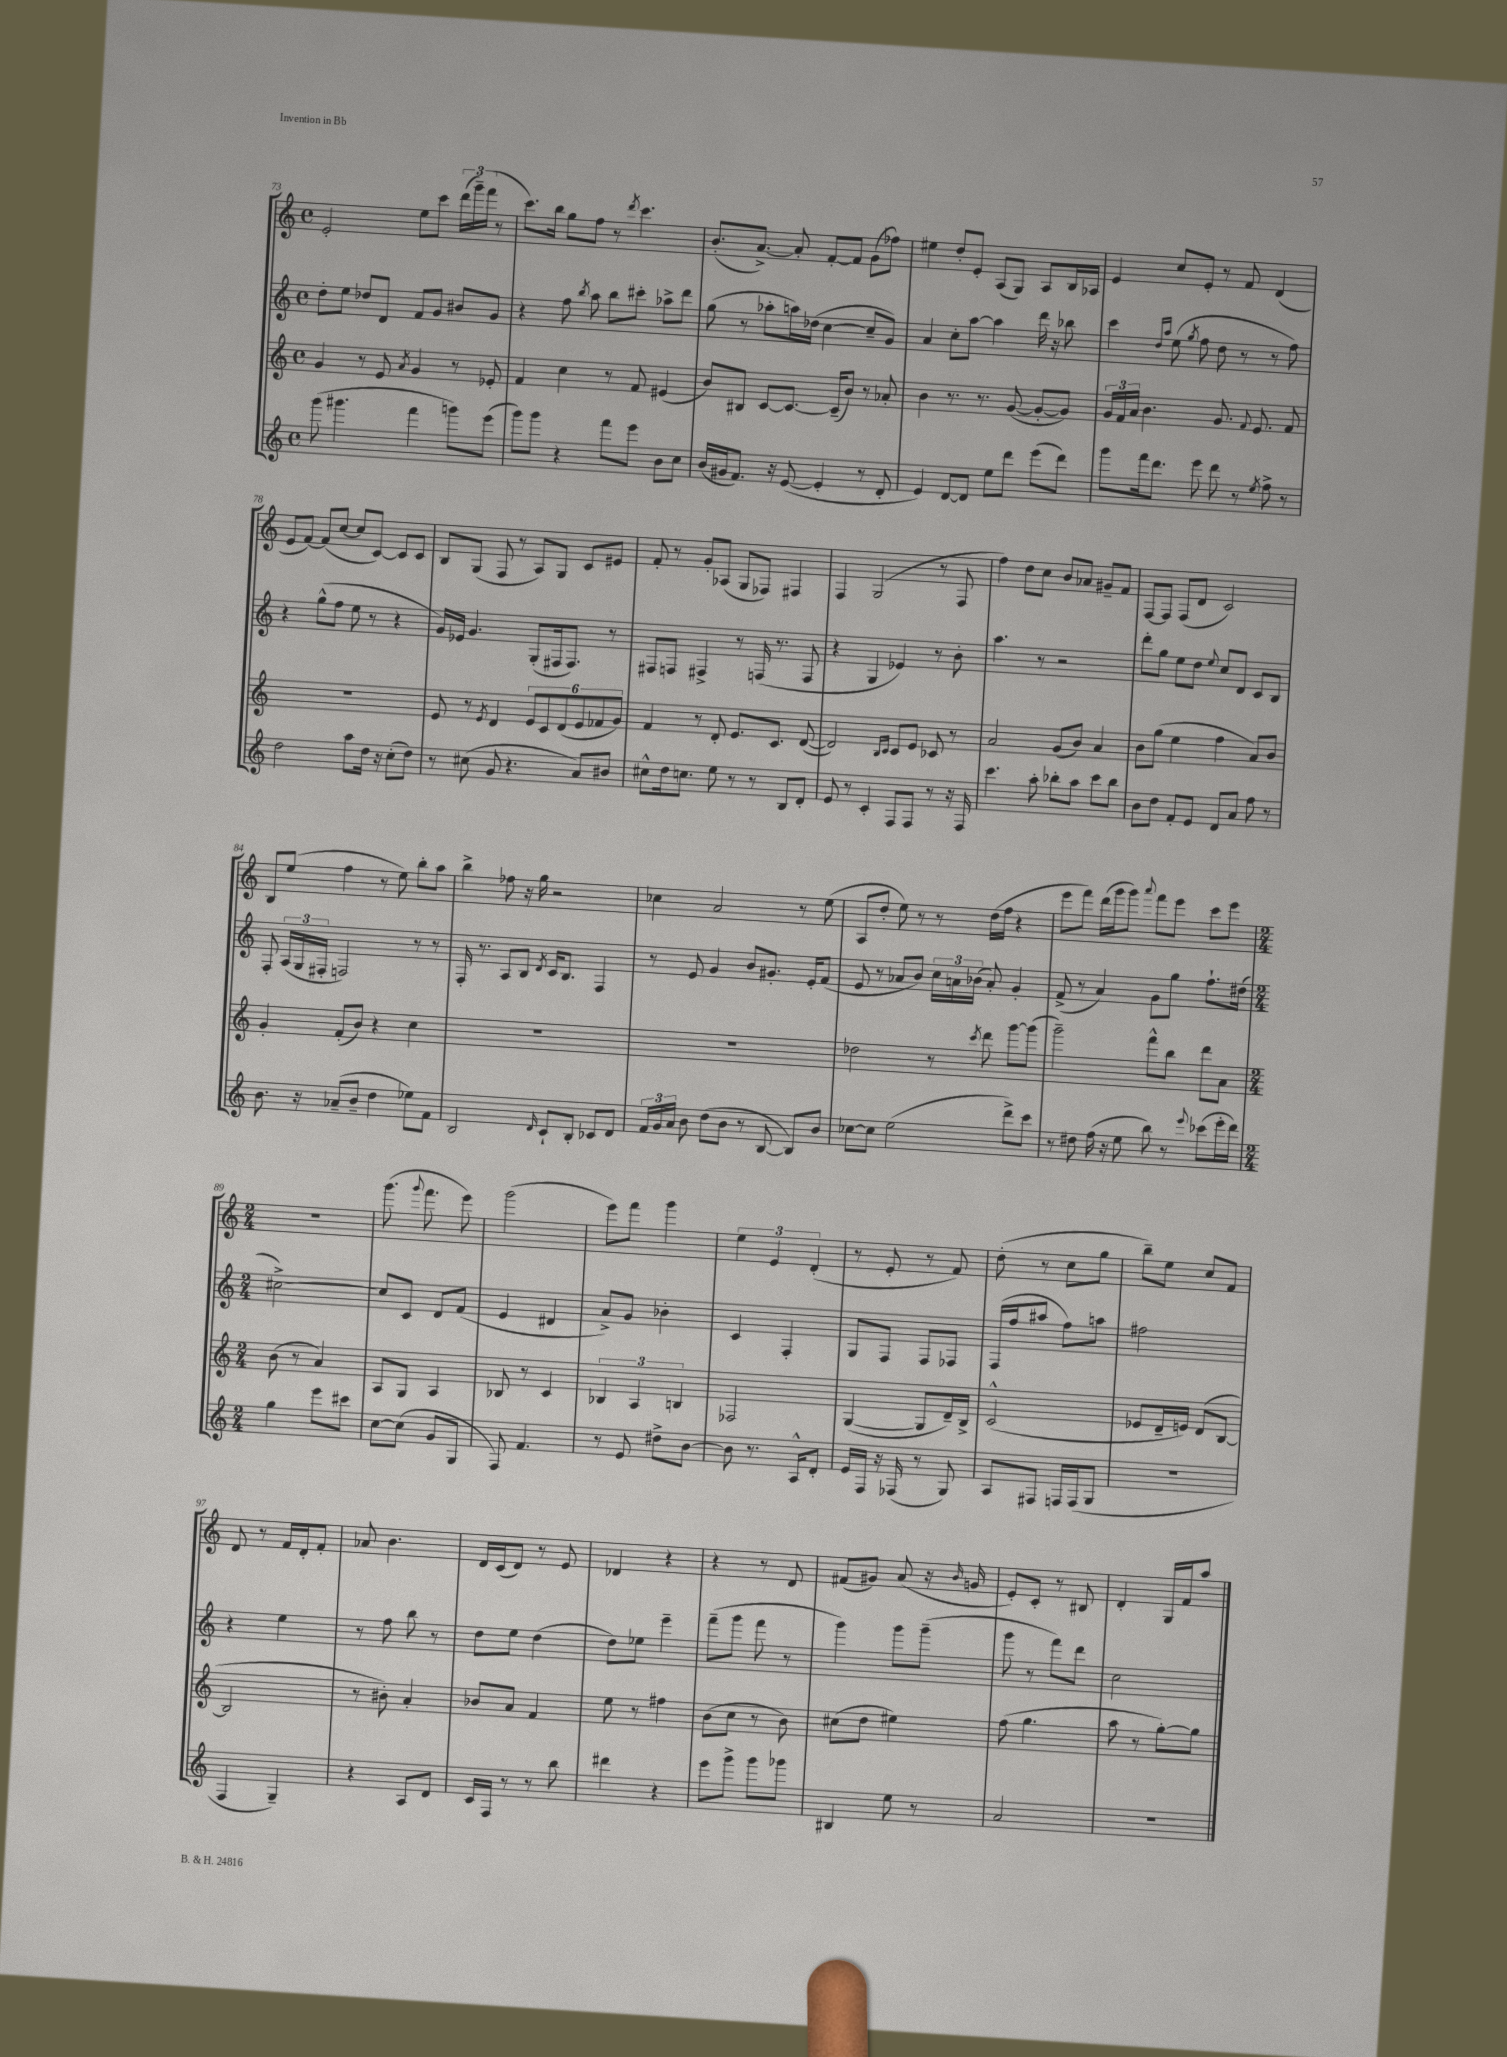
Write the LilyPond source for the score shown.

<<
\new StaffGroup <<
\new Staff = "s0" {
    \clef treble \key c \major \defaultTimeSignature \time 4/4
    \autoBeamOff e'2-. e''8[ c'''8] \tuplet 3/2 { d'''16[( g'''16--) f'''16]( } r8 |
    c'''8.[) b''16] g''8[ f''8] r8 \acciaccatura { d'''8 } c'''4. |
    b'8.[-.( a'8.]~->) a'8-. f'8[~-. f'8] g'8[( fes''8]) |
    eis''4 d''8[-. e'8]-. a8[( g8]) a8[ b16 aes16] |
    e'4 c''8[ e'8]-. r8 f'8 d'4( |
    e'8[ f'8]~) f'8[( c''8]~ c''8[ c'8]~) c'8[ c'8] |
    b8[ g8]( f8 r8 a8[) g8] c'8[ eis'8] |
    f'8-. r8 g'8[-. aes8]( g8[ fes8]) fis4 |
    f4 g2( r8 f8 |
    f''4) d''8[ c''8] b'8[ aes'8] gis'8[-- f'8] |
    f8[~ f8] f8[( d'8] c'2) |
    b8[ e''8]( f''4 r8 e''8) b''8[-. a''8] |
    b''4-> fes''8 r16 g''16 r2 |
    ces''4 a'2 r8 e''8( |
    a8[ d''8]-. e''8) r8 r8 d''16[( f''16] r4 |
    e'''8[ f'''8]) d'''16[( g'''16 g'''8]) \appoggiatura { a'''8 } f'''8[ e'''8] c'''8[ e'''8] |
    \numericTimeSignature \time 2/4 R2 |
    g'''8.( \appoggiatura { g'''8 } f'''8. e'''8) |
    g'''2( |
    e'''8[) f'''8] g'''4 |
    \tuplet 3/2 { e''4 e'4 d'4-.( } |
    r8 e'8-. r8 f'8) |
    d''8-.( r8 c''8[ g''8] |
    b''8[--) e''8] c''8[ f'8] |
    d'8 r8 f'16[ d'16-. f'8]-. |
    aes'8 b'4. |
    d'16[ c'16( d'8]) r8 e'8 |
    des'4 r4 |
    r4 r8 d'8 |
    fis'8[( gis'8]) a'8( r16 \grace { b'16 } g'16 |
    e'8[-.) c'8]-. r8 bis8 |
    d'4-. g16[ f'16 a''8] \bar "|." |
}
\new Staff = "s1" {
    \clef treble \key c \major \defaultTimeSignature \time 4/4
    \autoBeamOff d''8[-. e''8] des''8[ d'8] f'8[ g'8] bis'8[ g'8] |
    r4 f''8 \acciaccatura { b''8 } a''8 b''8[ cis'''8]-. aes''8[-> d'''8] |
    g''8( r8 aes''8[-. a''16) des''16]( c''4~ c''8[-- g'8]) |
    a'4 c''8[-. a''8]~ a''4 d'''16 r16 bes''8 |
    c'''4 \grace { d''16[ a''16] } e''8( \acciaccatura { g''8 } f''8 d''8 r8 r8 f''8) |
    r4 g''8[-^( f''8] e''8 r8 r4 |
    g'16[) ees'16] g'4. g8[-.( fis16 fis8.]) r8 |
    fis8[ f8] fis4-> r8 f16( r8. f8 |
    r4 g4 ees'4) r8 b'8-. |
    a''4. r8 r2 |
    d'''8[-. g''8] e''8[ d''8] \appoggiatura { e''8 } c''8[ d'8] c'8[ b8] |
    f8-. \tuplet 3/2 { a16[( g16 fis16]-. } f2) r8 r8 |
    f16-. r8. a8[ b8] \acciaccatura { d'8 } c'16[ b8.] f4 |
    r8 e'8 g'4 b'8[ gis'8.]-. e'16[-. f'8]( |
    e'8 r8 aes'8[ b'8]) \tuplet 3/2 { c''16[ a'16 bes'16]( } a'8-.) g'4-. |
    f'8->( r8 a'4) g'8[ g''8] f''8.[-! dis''16]( |
    \numericTimeSignature \time 2/4 cis''2~->) |
    cis''8[ c'8] d'8[ f'8]( |
    e'4 dis'4 |
    a'8[->) g'8] bes'4-. |
    c'4 f4-. |
    g8[ f8] f8[ fes8] |
    f16[( f''16 ais''8] f''8[) a''8] |
    fis''2 |
    r4 e''4 |
    r8 f''8 b''8 r8 |
    d''8[ e''8] d''4( |
    d''8[) ees''8] e'''4-- |
    f'''8[--( g'''8] f'''8 r8 |
    g'''4) g'''8[ g'''8]--( |
    g'''8 r8 f'''8[) d'''8] |
    c''2 \bar "|." |
}
\new Staff = "s2" {
    \clef treble \key c \major \defaultTimeSignature \time 4/4
    \autoBeamOff g'4 r8 e'8 \acciaccatura { a'8 } g'4 r8 ees'8-. |
    f'4 c''4 r8 f'8 eis'4( |
    b'8[) bis8] c'8[~ c'8.]~ c'16[--( b'8]) r8 aes'8-. |
    b'4 r8. r8. g'8~( g'8[~-. g'8]) |
    \tuplet 3/2 { g'16[ f'16 a'16] } b'4. g'8. \appoggiatura { f'8 } e'8. f'8 |
    R1 |
    e'8 r8 \acciaccatura { e'8 } d'4 \tuplet 6/4 { e'8[ c'8 d'8( e'8 fes'8 g'8]) } |
    f'4 r8 d'8-. e'8.[ c'8.] d'8~( |
    d'2) \grace { b16[ c'16] } c'8[ e'8] ces'8 r8 |
    a'2 g'8[( b'8]) a'4 |
    b'8[ g''8]( e''4 f''4 a'8[) b'8] |
    g'4-. f'8[-.( b'8]) r4 c''4 |
    R1 |
    R1 |
    des''2 r8 \acciaccatura { c'''8 } d'''8 g'''8[~ g'''8]( |
    g'''2--) f'''8[-^ b''8] d'''8[ a'8] |
    \numericTimeSignature \time 2/4 b'8( r8 a'4) |
    a8[ g8] a4 |
    bes8 r8 c'4 |
    \tuplet 3/2 { bes4 a4 b4 } |
    fes2 |
    g4~( g8[ d'16--) b16]-> |
    c'2-^( |
    ees'8[ d'16-- e'16]) d'8[( b8]~ |
    b2 |
    r8 bis'8-.) a'4-. |
    bes'8[ a'8] f'4 |
    e''8 r8 fis''4 |
    b'8[( c''8] r8 b'8) |
    cis''8[( d''8] eis''4) |
    f''8( g''4. |
    a''8 r8 g''8[~-.) g''8] \bar "|." |
}
\new Staff = "s3" {
    \clef treble \key c \major \defaultTimeSignature \time 4/4
    \autoBeamOff g'''8( gis'''4. f'''4 g'''8[) e'''8]( |
    g'''8[) g'''8] r4 f'''8[ e'''8] b'8[ c''8] |
    b'16[( gis'16 f'8.]) r16 e'8~( e'4-. r8 d'8-. |
    e'4) d'8[~ d'8] e''8[ d'''8] e'''8[( d'''8]) |
    g'''8[ f'''16 d'''8.] e'''8 d'''8 r8 \acciaccatura { e''8 } f''8-> r8 |
    d''2 a''8[ d''16] r16 c''8[-.( d''8]) |
    r8 cis''8( g'8 r4. a'8[) bis'8] |
    cis''8[-^ d''16 c''8.] e''8 r8 r8 b8[ d'8]-. |
    e'8 r8 c'4-. f8[ f8] r8 r16 f16 |
    c'''4. a''8-. bes''8[-. a''8] c'''8[ bes''8] |
    b'8[ d''8] f'8[-. e'8] d'8[ a'8] f''8 r8 |
    b'8. r16 aes'8[--( b'8]-- d''4 ees''8[) f'8] |
    b2 \grace { d'16 } c'8[-! b8]-. ces'8[ d'8] |
    \tuplet 3/2 { f'16[ g'16 a'16] } b'8 d''8[( b'8] r8 b8~ b8[) b'8] |
    ces''8[~ ces''8] e''2( d'''8[->) c'''8] |
    r8 dis''8 f''16( r16 e''8 b''8) r8 \appoggiatura { e'''8 } ces'''8[( e'''16-. d'''16]) |
    \numericTimeSignature \time 2/4 g''4 e'''8[ cis'''8] |
    c''8[~ c''8]( g'8[ g8] |
    f8) f'4. |
    r8 e'8 dis''8[-> b'8]~ |
    b'8 r8. a16[-^ d'8]-. |
    e'16[ f16] r16 fes16( r8 g8) |
    a8[ fis8] f16[ f16( g8] |
    R2 |
    f4 g4--) |
    r4 a8[ d'8] |
    c'16[ f16] r8 r8 b''8 |
    dis'''4 r4 |
    e'''8[ g'''8]-> g'''8[ ges'''8] |
    bis4 e''8 r8 |
    a'2 |
    r2 \bar "|." |
}
>>
>>
\layout { \context { \Score currentBarNumber = #73 } }
